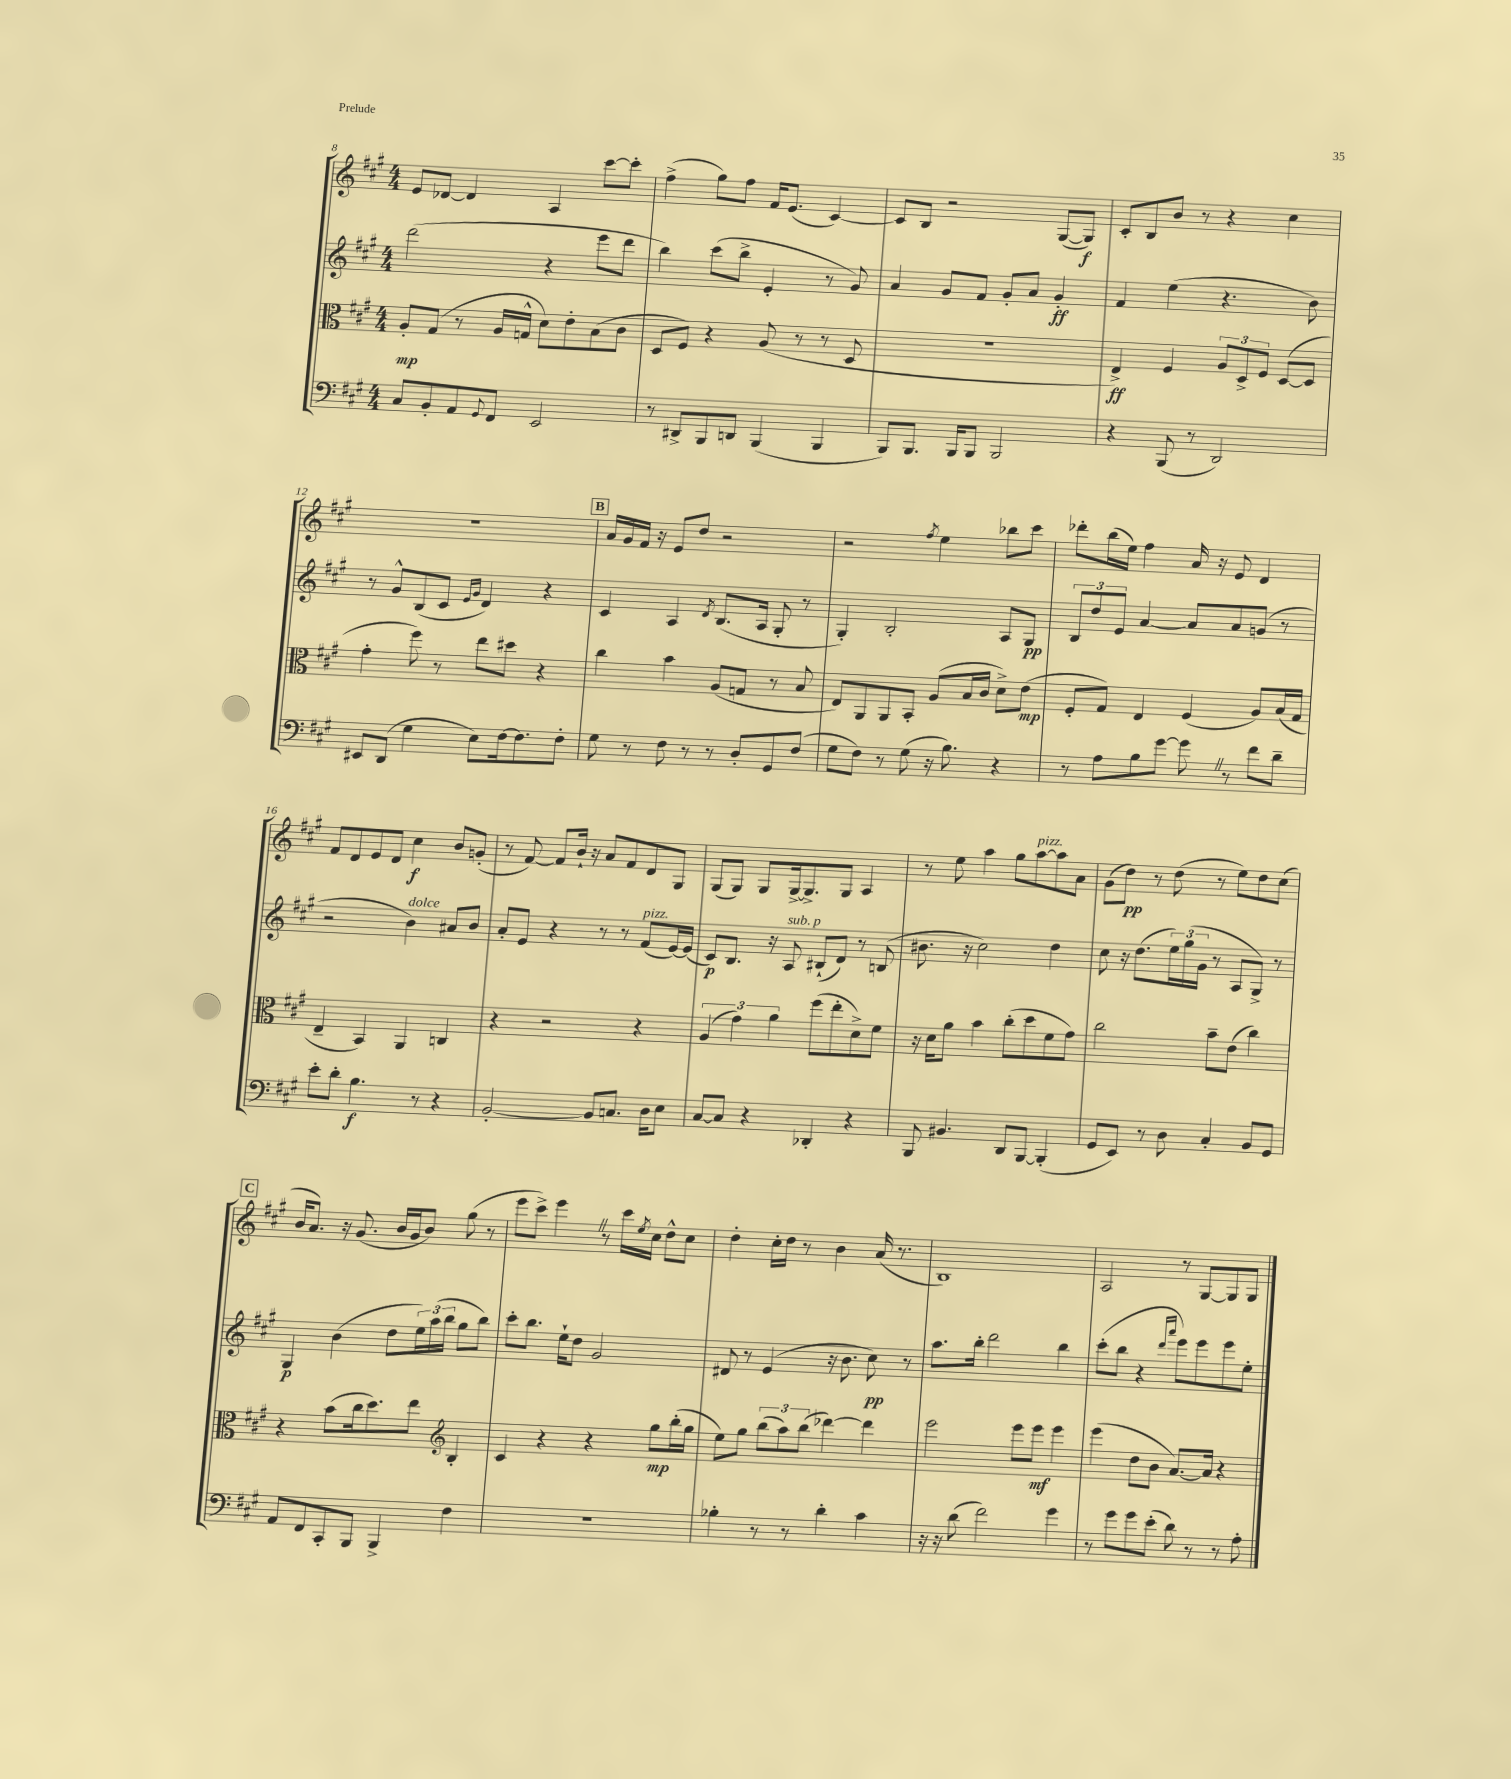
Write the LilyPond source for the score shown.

<<
\new StaffGroup <<
\new Staff = "s0" {
    \clef treble \key a \major \numericTimeSignature \time 4/4
    e'8 des'8~ des'4 a4 cis'''8~ cis'''8-. |
    fis''4->( gis''8) fis''8 fis'16 e'8.( cis'4~) |
    cis'8 b8 r2 gis8~( gis8\f) |
    cis'8-. b8 b'8 r8 r4 cis''4 |
    R1 |
    \mark \markup { \box "B" } a'16 gis'16 fis'16 r16 e'8 d''8 r2 |
    r2 \acciaccatura { fis''8 } e''4 bes''8 cis'''8 |
    des'''8-. b''16( e''16) fis''4 a'16 r16 e'8 d'4 |
    fis'8 d'8 e'8 d'8 cis''4\f b'8 g'8-.( |
    r8 fis'8~) fis'8 b'16-! r16 a'8 fis'8 d'8 gis8 |
    gis8( gis8) gis8 gis16~-> gis8.-> gis8 a4 |
    r8 e''8 a''4 gis''8 a''8~^\markup { \italic "pizz." } a''8 a'8 |
    gis'8( d''8\pp) r8 d''8( r8 e''8) d''8 cis''8( |
    \mark \markup { \box "C" } b'16 a'8.) r16 gis'8.( b'16 gis'16 b'8) gis''8( r8 |
    e'''8 cis'''8->) e'''4 \once \override BreathingSign.text = \markup { \musicglyph "scripts.caesura.straight" } \breathe r8 cis'''16 \acciaccatura { e''8 } cis''16 d''8-^ cis''8 |
    d''4-. cis''16-. d''16 r8 b'4 a'16( r8. |
    b1) |
    a2 r8 gis8~ gis8 gis8 \bar "|." |
}
\new Staff = "s1" {
    \clef treble \key a \major \numericTimeSignature \time 4/4
    d'''2( r4 e'''8 d'''8 |
    b''4) cis'''8( b''8-> e'4-. r8 gis'8) |
    a'4 gis'8 fis'8 gis'8-. a'8 gis'4-.\ff |
    fis'4 e''4( r4. b'8) |
    r8 gis'8-^ b8( cis'8 \grace { e'16 gis'16 } d'4) r4 |
    \mark \markup { \box "B" } cis'4 a4 \acciaccatura { d'8 } b8.( a16 gis8-. r8 |
    gis4-.) b2-. a8 gis8\pp |
    \tuplet 3/2 { b8 d''8 e'8 } a'4~ a'8 a'8 g'8( r8 |
    r2 b'4^\markup { \italic "dolce" }) ais'8 b'8 |
    a'8-. e'8 r4 r8 r8 fis'8^\markup { \italic "pizz." }( e'16~) e'16( |
    cis'8\p) b8. r16 a8^\markup { \italic "sub. p" } bis8-!( d'8) r8 b8( |
    bis'8. r16 cis''2) d''4 |
    cis''8 r16 d''8.( \tuplet 3/2 { e''16) gis''16( gis'16 } r8 a8 gis8->) r8 |
    \mark \markup { \box "C" } gis4\p b'4( d''8 \tuplet 3/2 { e''16) a''16( b''16 } gis''8 b''8) |
    cis'''8-. b''8. e''16-! d''8 gis'2 |
    dis'8 r8 e'4( r16 b'8. cis''8\pp) r8 |
    a''8. b''16-. d'''2 b''4 |
    cis'''8-.( b''8 r4 \grace { d'''16 a'''16 } e'''8) e'''8 e'''8 e''8-. \bar "|." |
}
\new Staff = "s2" {
    \clef alto \key a \major \numericTimeSignature \time 4/4
    a8-.\mp gis8( r8 a16 g16-^ d'8) e'8-. b8( cis'8 |
    d8 fis8) r4 a8( r8 r8 d8 |
    R1 |
    e4->\ff) fis4 \tuplet 3/2 { a8 d8-> fis8 } d8~( d8 |
    gis'4-. fis''8) r8 e''8 dis''8 r4 |
    \mark \markup { \box "B" } cis''4 b'4 a8( g8 r8 b8 |
    e8) a,8 a,8 b,8-. a8( b16 cis'16 d'8->) e'8\mp( |
    fis8-. gis8) e4 fis4( a8) b16( gis16 |
    e4-- b,4) a,4 c4 |
    r4 r2 r4 |
    \tuplet 3/2 { a4( gis'4) a'4 } fis''8( e''8-. d'8->) fis'8 |
    r16 d'16 a'8 b'4 cis''8-.( d''8 fis'8 gis'8) |
    cis''2 b'8-- e'8( cis''4) |
    \mark \markup { \box "C" } r4 b'8( cis''16 d''8.) e''8 \clef treble b4-. |
    cis'4 r4 r4 gis''8\mp b''16-.( gis''16 |
    e''8) gis''8 \tuplet 3/2 { b''8( a''8) b''8( } des'''4~) des'''4 |
    e'''2 e'''8 e'''8\mf e'''4 |
    e'''4( d''8 b'8 a'8.~) a'16 r4 \bar "|." |
}
\new Staff = "s3" {
    \clef bass \key a \major \numericTimeSignature \time 4/4
    cis8 b,8-. a,8 \appoggiatura { gis,8 } fis,8 e,2 |
    r8 dis,8-> b,,8 d,8 b,,4( b,,4 |
    b,,8) b,,8. b,,16 b,,8 b,,2 |
    r4 b,,8( r8 d,2) |
    eis,8 d,8( gis4 e8) fis16~ fis8. fis8-. |
    \mark \markup { \box "B" } gis8 r8 fis8 r8 r8 d8-. gis,8 fis8( |
    gis8 fis8) r8 gis8( r16 b8.) r4 |
    r8 a8 b8 gis'8~ gis'8 \once \override BreathingSign.text = \markup { \musicglyph "scripts.caesura.straight" } \breathe r8 fis'8 d'8-- |
    e'8-. d'8-. b4.\f r8 r4 |
    b,2~-. b,8 c8. d16 e8 |
    cis8~ cis8 r4 des,4-. r4 |
    b,,8 bis,4. d,8 b,,8~ b,,4-.( |
    gis,8 e,8) r8 d8 cis4-. b,8 gis,8 |
    \mark \markup { \box "C" } a,8 fis,8 cis,8-. b,,8 b,,4-> fis4 |
    R1 |
    bes4-. r8 r8 d'4-. cis'4 |
    r16 r16 d'8( fis'2) gis'4 |
    r8 gis'8 gis'8 e'8-.( d'8) r8 r8 a8-. \bar "|." |
}
>>
>>
\layout { \context { \Score currentBarNumber = #8 } }
